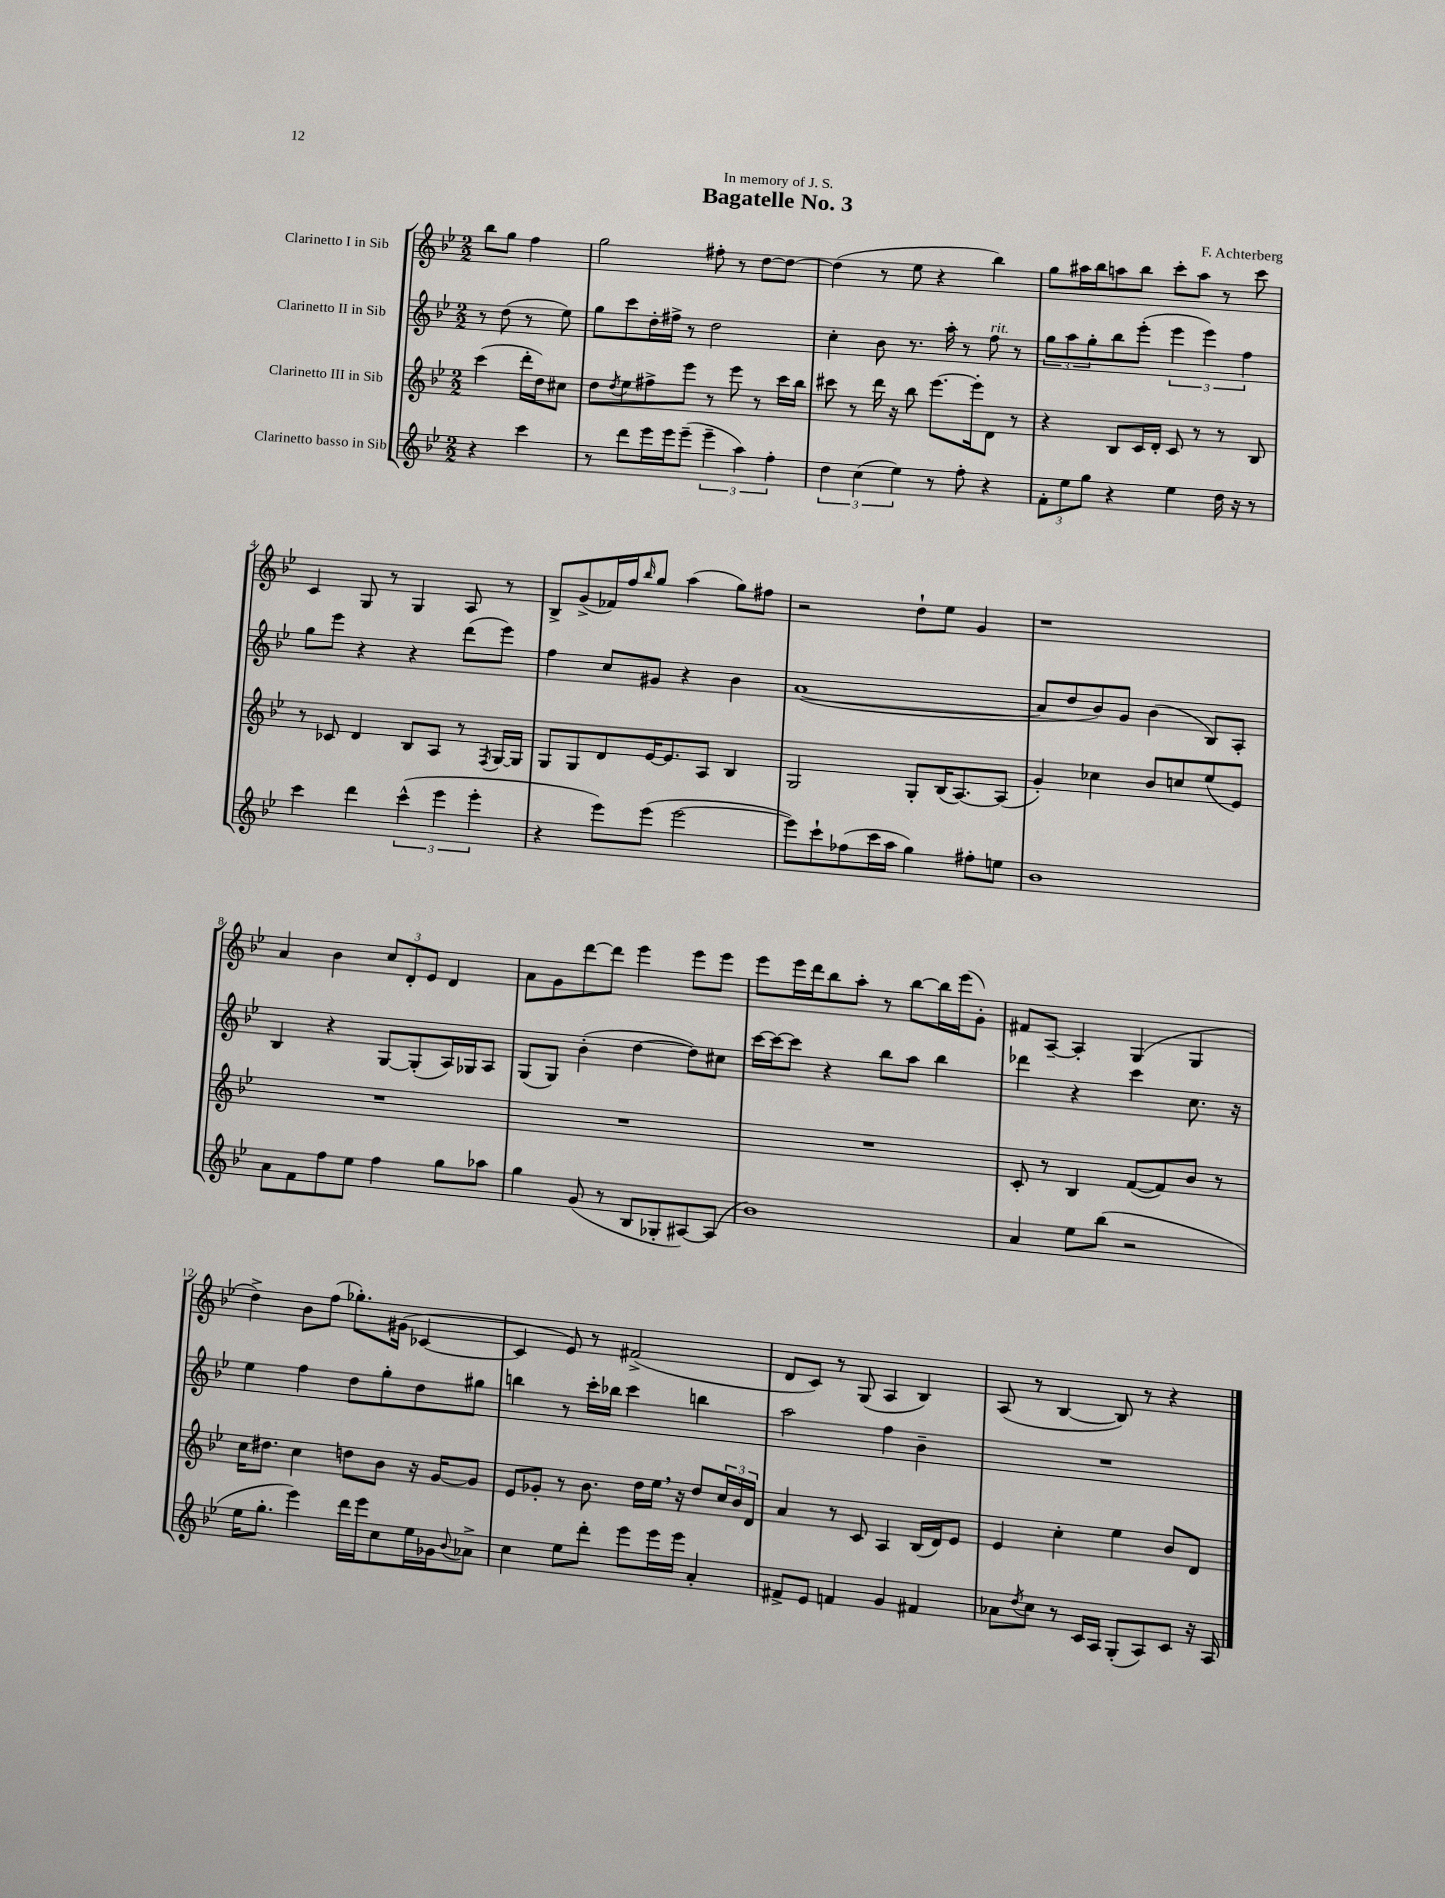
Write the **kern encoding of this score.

**kern	**kern	**kern	**kern
*staff4	*staff3	*staff2	*staff1
*clefG2	*clefG2	*clefG2	*clefG2
*k[b-e-]	*k[b-e-]	*k[b-e-]	*k[b-e-]
*M2/2	*M2/2	*M2/2	*M2/2
4r	(4ccc	8r	8bb-
.	.	(8dd	8gg
4ccc	16ddd'	8r	4ff
.	16dd)	.	.
.	8cc#	8ee-)	.
=	=	=	=
8r	8dd	8gg	2gg
.	8qdd	.	.
8ddd	8ee-	8ccc	.
16eee-	8ff#^	16dd'	.
16eee-	.	16ff#^	.
(8eee-~	8eee-	8r	.
6eee-~	8r	2dd	8ff#'
.	8eee-	.	8r
6aa)	.	.	.
.	8r	.	[8dd
6ff'	.	.	.
.	16ccc	.	8dd_
.	16bb-	.	.
=	=	=	=
6dd	8ccc#	4cc'	(4dd]
.	8r	.	.
(6cc	.	.	.
.	16ddd	8b-	8r
.	16r	.	.
6ee-)	.	.	.
.	8bb-	8.r	8ee-
8r	[8.eee-	.	4r
.	.	16aa'	.
8ff'	.	8r	.
.	16eee-']	.	.
4r	8d	8ff	4bb-)
.	8r	8r	.
=	=	=	=
12f'	4r	12gg	8gg
12ee-	.	12aa	.
.	.	.	16aa#
12gg	.	12gg'	.
.	.	.	16bb-
4r	8B-	8bb-	8aa
.	16c	(8eee-'	8bb-
.	16d'	.	.
4ee-	8c	6eee-	8ccc'
.	8r	.	8aa
.	.	6eee-)	.
16dd	8r	.	8r
16r	.	.	.
.	.	6ff	.
8r	8B-	.	8ccc
=	=	=	=
4ccc	8r	8gg	4c
.	8c-	8eee-	.
4ddd	4d	4r	8G
.	.	.	8r
(6ccc^^	8B-	4r	4G
.	8A	.	.
6eee-	.	.	.
.	8r	(8ddd	8A
6eee-'	.	.	.
.	8qF	.	.
.	[16G	8eee-)	8r
.	16G]	.	.
=	=	=	=
4r	8G	4ff	8B-^
.	8G	.	(8g^
8eee-)	8d	8cc	16f-)
.	.	.	16ff
.	.	.	16qqbb-
(8eee-	[16e-	8g#	8gg
.	8.e-]	.	.
[2eee-	.	4r	(4aa
.	8A	.	.
.	4B-	4b-	8gg)
.	.	.	8ff#
=	=	=	=
8eee-])	2G	([1a	2r
8ccc`	.	.	.
(8ff-	.	.	.
16ccc	.	.	.
16aa	.	.	.
4gg)	8G'	.	8dd`
.	(16B-	.	8ee-
.	[8.A)	.	.
8ff#'	.	.	4g
8ee	(8A]	.	.
=	=	=	=
1b-	4g')	8a]	1r
.	.	8dd	.
.	4cc-	8b-)	.
.	.	8g	.
.	8b-	(4b-	.
.	8cc	.	.
.	(8ee-	8B-)	.
.	8e-)	8A'	.
=	=	=	=
8a	1r	4B-	4a
8f	.	.	.
8ff	.	4r	4b-
8ee-	.	.	.
4ff	.	[8G	12cc
.	.	.	12d'
.	.	(8G']	.
.	.	.	12e-
8gg	.	16A)	4d
.	.	16G-	.
8aa-	.	8A	.
=	=	=	=
4gg	1r	(8G	8a
.	.	8G)	8g
(8g	.	(4b-'	[8ddd
8r	.	.	8ddd]
8B-	.	[4dd	4eee-
8G-'	.	.	.
[8A#)	.	8dd])	8eee-
(8A#]	.	8cc#	8eee-
=	=	=	=
1b-)	1r	[16ccc	8eee-
.	.	16ccc_	.
.	.	8ccc]	16eee-
.	.	.	16ddd
.	.	4r	8bb-
.	.	.	8aa'
.	.	8bb-	8r
.	.	8aa	[8bb-
.	.	4bb-	16bb-]
.	.	.	(16eee-
.	.	.	8g')
=	=	=	=
4a	8c'	4ddd-	8f#
.	8r	.	[8A~
8ee-	4B-	4r	4A']
(8bb-	.	.	.
2r	([8f	4ccc	(4G
.	8f])	.	.
.	8b-	8.cc	4G
.	8r	.	.
.	.	16r	.
=	=	=	=
16ee-	16cc	4ee-	4dd^)
8.gg'	8.dd#	.	.
4eee-)	4cc	4ff	8b-
.	.	.	(8ff
16ddd	8dd	8dd	8.gg-')
16eee-	.	.	.
8cc	8b-	8gg'	.
.	.	.	(16g#
16ee-	16r	8dd	[4c-
16g-	[16g	.	.
8qqb-	.	.	.
8a-^	8g]	8gg#	.
=	=	=	=
4cc	8e-	4bb	4c-]
.	8g-'	.	.
8ee-	8r	8r	8e-)
8ddd'	8.b-	16ccc'	8r
.	.	16bb-	.
8eee-	.	4ccc	(2f#^
.	16dd	.	.
16eee-	16ee-	.	.
16eee-	16r	.	.
4a'	8dd	4bb	.
.	24cc	.	.
.	24b-	.	.
.	24d	.	.
=	=	=	=
8f#^	4a	2aa	8d
8e-	.	.	8c)
4f	8r	.	8r
.	8c	.	(8G
4g	4A	4ff	4A
4f#	(16B-	4b-~	4B-)
.	16d)	.	.
.	8e-	.	.
=	=	=	=
8a-	4e-	1r	(8A
8qdd	.	.	.
8cc	.	.	8r
8r	4cc'	.	[4B-
16c	.	.	.
16A	.	.	.
(8G'	4ee-	.	8B-])
8A)	.	.	8r
8c	8b-	.	4r
16r	8d	.	.
16A	.	.	.
==	==	==	==
*-	*-	*-	*-
